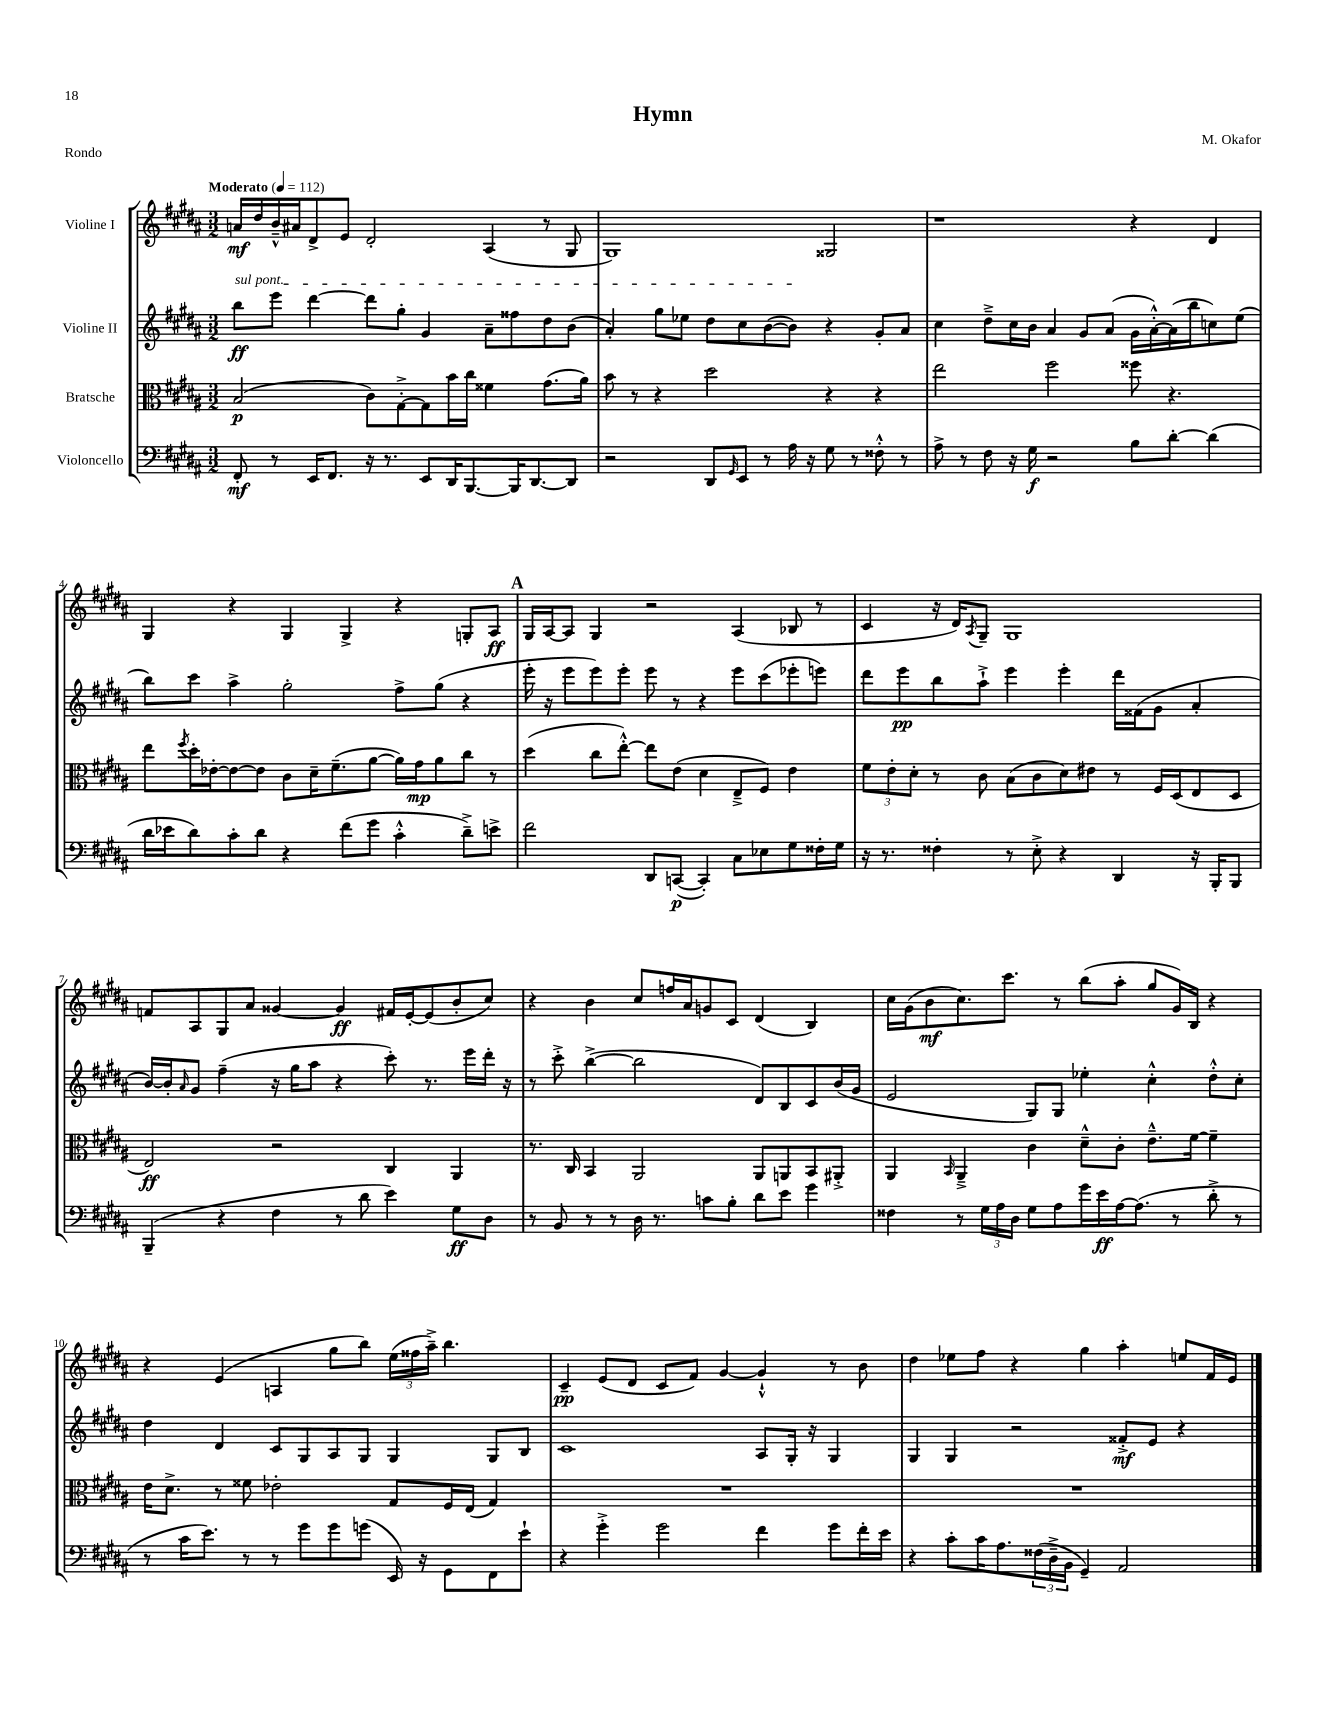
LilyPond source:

\header { title = "Hymn" composer = "M. Okafor" piece = "Rondo" }
<<
\new StaffGroup <<
\new Staff = "s0" \with { instrumentName = "Violine I" } {
    \clef treble \key b \major \numericTimeSignature \time 3/2 \tempo "Moderato" 4 = 112
    a'16\mf dis''16 b'16---^ ais'16 dis'8-> e'8 dis'2-. ais4( r8 gis8 |
    gis1) gisis2 |
    r1 r4 dis'4 |
    gis4 r4 gis4 gis4-> r4 g8-. ais8\ff |
    \mark \markup { \bold "A" } gis16 ais16~ ais8 gis4 r2 ais4( bes8 r8 |
    cis'4 r16 dis'16) \acciaccatura { ais8 } gis8-- gis1 |
    f'8 ais8 gis8 ais'8 gisis'4~ gisis'4\ff fis'16 e'16~-. e'8( b'8-. cis''8) |
    r4 b'4 cis''8 f''16 ais'16 g'8 cis'8 dis'4( b4) |
    cis''16 gis'16( b'8\mf cis''8.) cis'''8. r8 b''8( ais''8-. gis''8 gis'16) b16 r4 |
    r4 e'4( a4 gis''8 b''8) \tuplet 3/2 { e''16( fisis''16 ais''16--->) } b''4. |
    cis'4--\pp e'8( dis'8 cis'8 fis'8) gis'4~ gis'4-!-^ r8 b'8 |
    dis''4 ees''8 fis''8 r4 gis''4 ais''4-. e''8 fis'16 e'16 \bar "|." |
}
\new Staff = "s1" \with { instrumentName = "Violine II" } {
    \clef treble \key b \major \numericTimeSignature \time 3/2
    \once \override TextSpanner.bound-details.left.text = \markup { \italic "sul pont." } b''8\ff\startTextSpan e'''8 dis'''4~ dis'''8 gis''8-. gis'4 ais'8-- fisis''8 dis''8 b'8( |
    ais'4-.) gis''8 ees''8 dis''8 cis''8 b'8~( b'8\stopTextSpan) r4 gis'8-. ais'8 |
    cis''4 dis''8---> cis''16 b'16 ais'4 gis'8 ais'8( gis'16 ais'16~-.-^) ais'16( b''16 c''8) e''8( |
    b''8) cis'''8 ais''4-> gis''2-. fis''8-> gis''8( r4 |
    \mark \markup { \bold "A" } e'''16-. r16 e'''8 e'''8) e'''8-. e'''8 r8 r4 e'''8 cis'''8( ees'''8-. e'''8) |
    dis'''8 e'''8\pp b''8 ais''8-!-> e'''4 e'''4-. dis'''16 fisis'16( gis'8 ais'4-. |
    b'16~) b'16-. \grace { ais'16 } gis'8 fis''4--( r16 gis''16 ais''8 r4 cis'''8-.) r8. e'''16 dis'''16-. r16 |
    r8 cis'''8-.-> b''4~->( b''2 dis'8) b8 cis'8 b'16( gis'16 |
    e'2 gis8) gis8 ees''4-. cis''4-.-^ dis''8-.-^ cis''8-. |
    dis''4 dis'4 cis'8 gis8 ais8 gis8 gis4 gis8 b8 |
    cis'1 ais8 gis16-. r16 gis4 |
    gis4 gis4 r2 fisis'8-.->\mf e'8 r4 \bar "|." |
}
\new Staff = "s2" \with { instrumentName = "Bratsche" } {
    \clef alto \key b \major \numericTimeSignature \time 3/2
    b2\p( cis'8) gis8~-.-> gis8 b'16 cis''16 fisis'4 gis'8.( ais'16) |
    b'8 r8 r4 dis''2 r4 r4 |
    e''2 fis''2 fisis''8 r4. |
    e''8 \acciaccatura { fis''8 } dis''16-. ees'16~-. ees'8~ ees'8 cis'8 dis'16-- fis'8.--( ais'8~ ais'16) gis'16\mp ais'8 cis''8 r8 |
    \mark \markup { \bold "A" } dis''4( cis''8 e''8~-.-^) e''8 e'8( dis'4 e8---> fis8) e'4 |
    \tuplet 3/2 { fis'8 e'8-. dis'8-. } r8 cis'8 b8( cis'8 dis'8) eis'8 r8 fis16 dis16( e8 dis8 |
    e2\ff) r2 cis4 ais,4 |
    r8. cis16 b,4 ais,2 ais,8 a,8 b,8 ais,8-.-> |
    ais,4 \grace { b,16 } ais,4---> cis'4 dis'8---^ cis'8-. e'8.---^ fis'16~ fis'4-- |
    e'16 dis'8.-> r8 fisis'8 ees'2-. gis8 fis16 e16( gis4) |
    R1. |
    R1. \bar "|." |
}
\new Staff = "s3" \with { instrumentName = "Violoncello" } {
    \clef bass \key b \major \numericTimeSignature \time 3/2
    fis,8-.\mf r8 e,16 fis,8. r16 r8. e,8 dis,16 b,,8.~ b,,16 dis,8.~ dis,8 |
    r2 dis,8 \grace { gis,16 } e,8 r8 ais16 r16 gis8 r8 fisis8-.-^ r8 |
    ais8-> r8 fis8 r16 gis16\f r2 b8 dis'8~-. dis'4( |
    dis'16 ees'16 dis'8) cis'8-. dis'8 r4 fis'8( gis'8 cis'4-.-^ dis'8--->) e'8-> |
    \mark \markup { \bold "A" } fis'2 dis,8 c,8~\p( c,4-.) cis8 ees8 gis8 fisis16-. gis16 |
    r16 r8. fisis4-. r8 e8-.-> r4 dis,4 r16 b,,16-. b,,8 |
    b,,4--( r4 fis4 r8 dis'8 e'4) gis8\ff dis8 |
    r8 b,8 r8 r8 dis16 r8. c'8 b8-. dis'8 e'8 gis'4 |
    fisis4 r8 \tuplet 3/2 { gis16 ais16 dis16 } gis8 ais8 gis'16 e'16\ff ais16~ ais8.( r8 dis'8-.-> r8 |
    r8 cis'16 e'8.) r8 r8 gis'8 gis'8 g'8( e,16) r16 gis,8 fis,8 e'8-! |
    r4 gis'4-.-> gis'2 fis'4 gis'8 fis'16-. e'16 |
    r4 cis'8-. cis'16 ais8. \tuplet 3/2 { fisis16( dis16---> b,16 } gis,4--) ais,2 \bar "|." |
}
>>
>>
